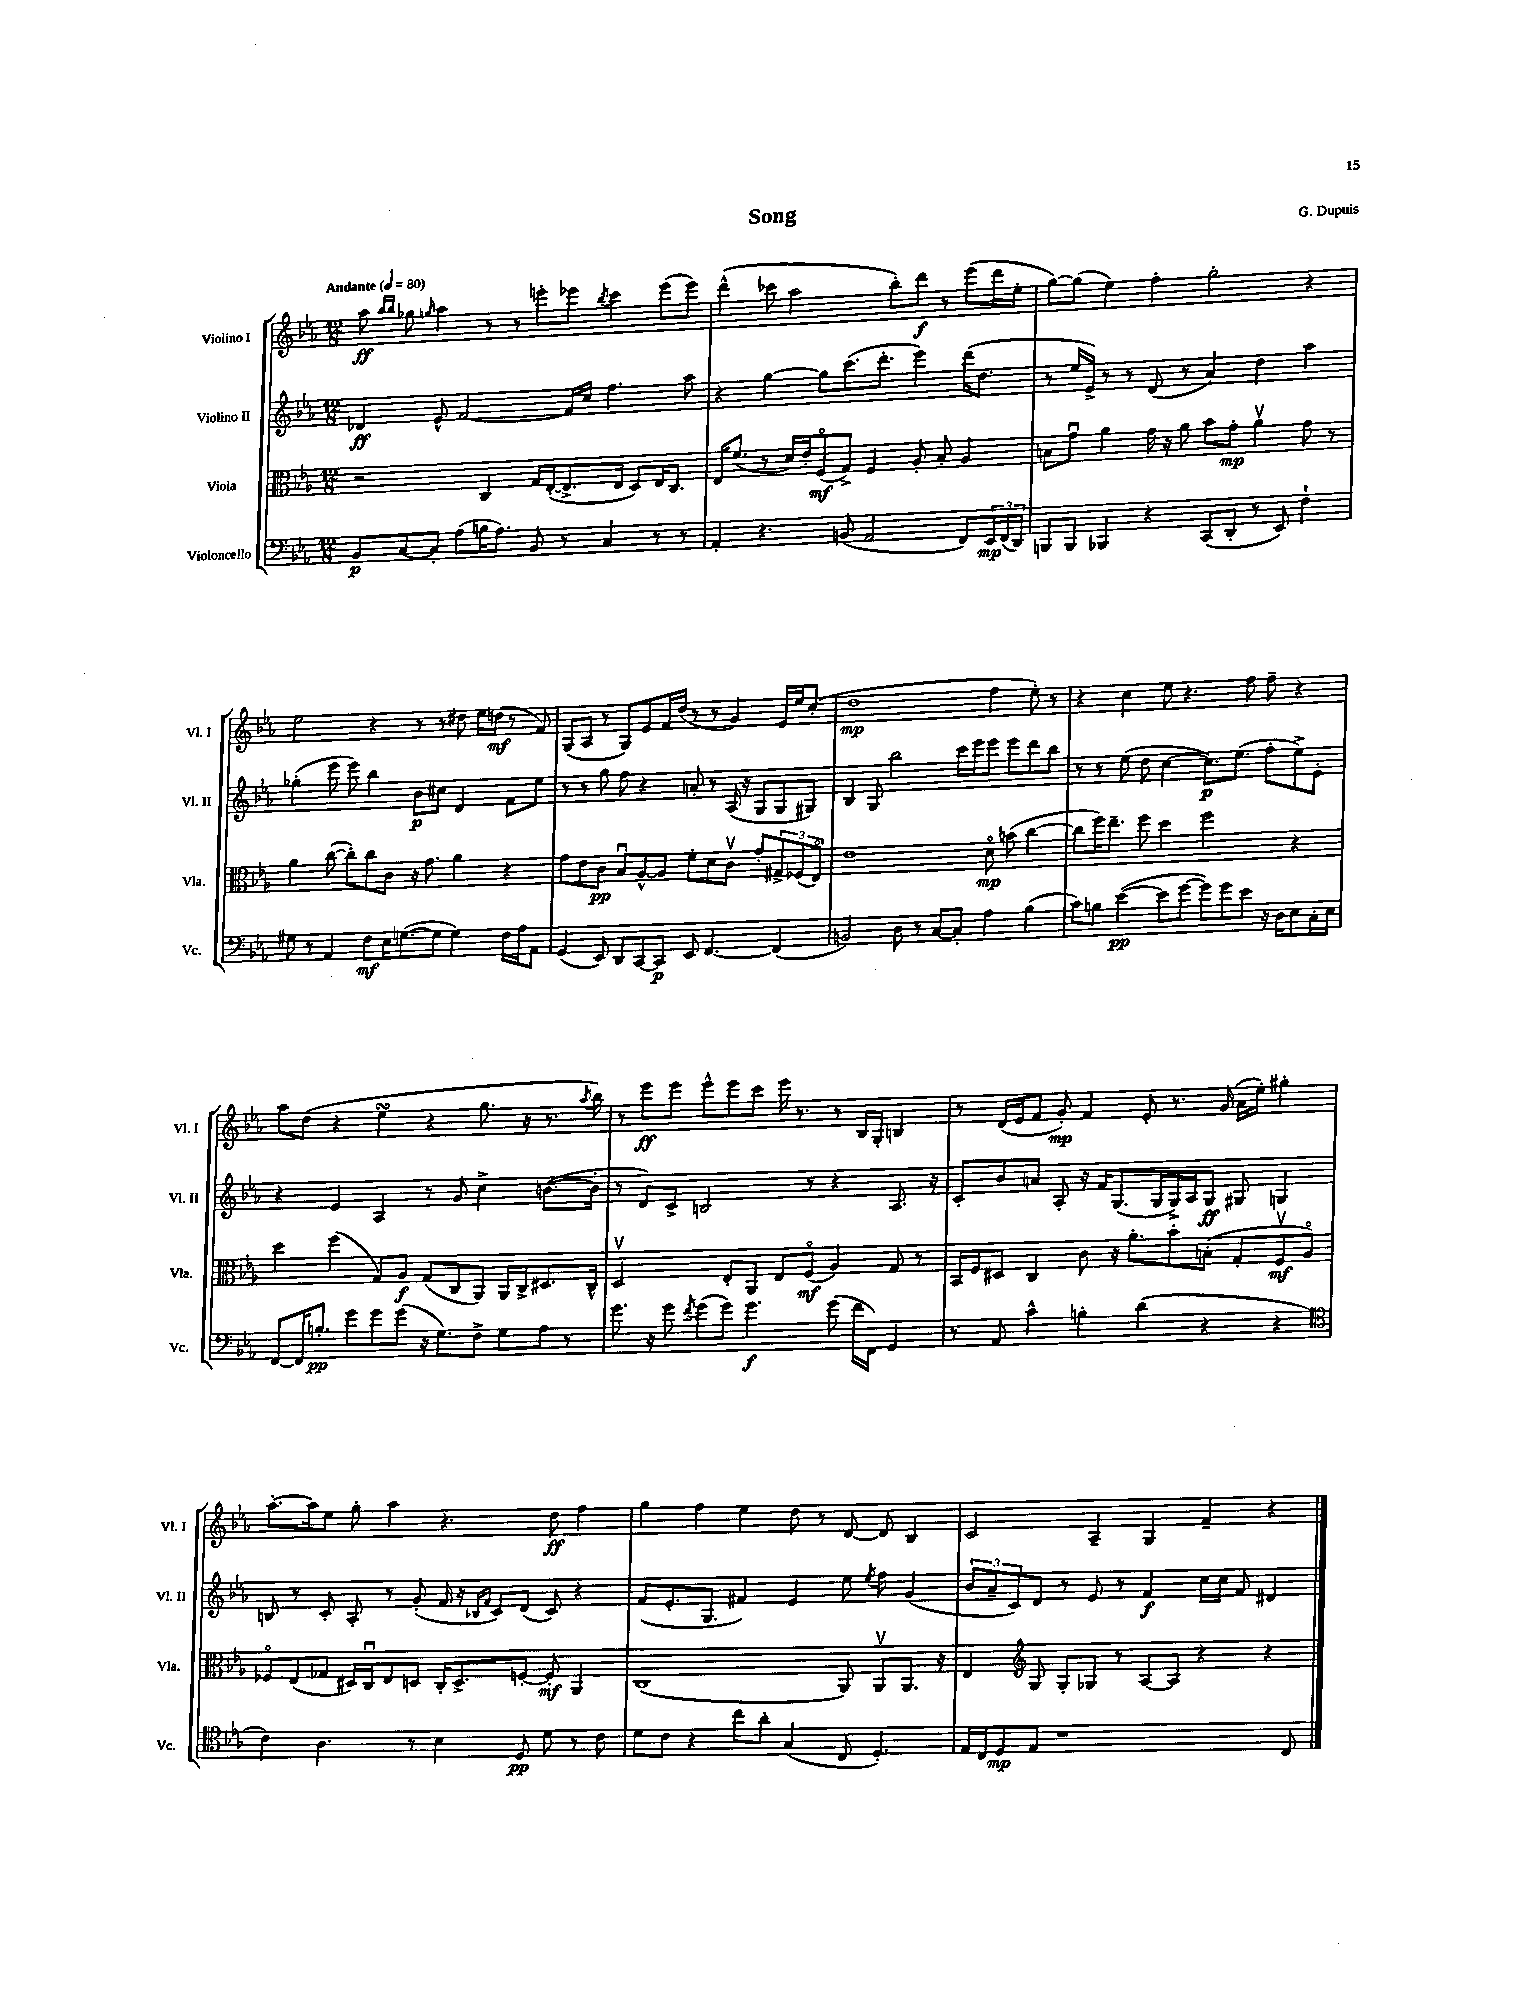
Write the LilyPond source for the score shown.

\header { title = "Song" composer = "G. Dupuis" }
<<
\new StaffGroup <<
\new Staff = "s0" \with { instrumentName = "Violino I" shortInstrumentName = "Vl. I" } {
    \clef treble \key ees \major \numericTimeSignature \time 12/8 \tempo "Andante" 4 = 80
    aes''8\ff \grace { bes''16 bes''16 } ges''8 \grace { g''16 } aes''4 r8 r8 e'''8-. ees'''8 \acciaccatura { bes''8 } c'''4 ees'''8( ees'''8) |
    d'''4-^( ces'''8 aes''2 bes''8-.) d'''8\f r8 ees'''8( d'''16 ees''16-. |
    g''8~) g''8( ees''4) f''4-. g''2-. r4 |
    ees''2 r4 r8 r8 dis''8 ees''16 d''16\mf( r8 f'8) |
    g8( aes8 r8 g8) ees'8 f'16 d''16( r8 r8 g'4) ees'16 ees''16 c''8-.( |
    d''1\mp f''4 ees''8-.) r8 |
    r4 c''4 ees''8 r4. f''8 f''8-- r4 |
    aes''8 d''8( r4 ees''4\turn r4 g''8. r16 r8. \acciaccatura { aes''8 } bes''16) |
    r8 ees'''8\ff ees'''8 ees'''8-^ ees'''8 c'''8 ees'''16 r8. r8 bes16 g16-. b4 |
    r8 d'16( ees'16 f'8 g'8-.\mp) f'4 ees'8-. r8. g'16( aes'16 ees''16-.) gis''4-. |
    aes''8.~-. aes''16 ees''8 g''8-. aes''4 r4. d''8\ff f''4 |
    g''4 f''4 ees''4 d''8 r8 d'8~ d'8 bes4 |
    c'2 aes4-- g4 f'4-- r4 \bar "|." |
}
\new Staff = "s1" \with { instrumentName = "Violino II" shortInstrumentName = "Vl. II" } {
    \clef treble \key ees \major \numericTimeSignature \time 12/8
    des'4\ff ees'8-^ f'2~ f'16 c''16 f''4. aes''8 |
    r4 g''4~ g''8 c'''8.( d'''8.-. ees'''4) d'''16( d''8. |
    r8 ees''16 ees'16->) r8 r8 d'8( r8 aes'4) d''4 aes''4 |
    ges''4-.( ees'''8 ees'''8) bes''4 bes'8\p cis''8 d'4 f'8 ees''8 |
    r8 r8 g''8 f''8 r4 a'8-. r8 aes16( r16 g8 g8 gis8) |
    bes4 g8 bes''2 c'''16 ees'''16 ees'''8 ees'''8 d'''8 bes''8 |
    r8 r8 ees''8( d''8 c''4~ c''8.\p) ees''8.( f''8-. ees''8->) ees'8-. |
    r4 ees'4 aes4 r8 g'8 c''4-> b'8.~( b'16-. |
    r8 d'8) c'8-> b2 r8 r4 aes8. r16 |
    c'8-. bes'8 a'8 aes8-. r16 f'16 g8.( g16 g16->) aes16 g8\ff gis8 g4 |
    b8 r8 c'8-. aes8-. r8 g'8-.( f'16 r16 \grace { bes16 f'16 } c'8) d'8( c'8) r4 |
    f'8( ees'8.-. g8. fis'4) ees'4 ees''8 \acciaccatura { ees''8 } f''8 g'4( |
    \tuplet 3/2 { bes'8 aes'8-- c'8) } d'8 r8 ees'8 r8 f'4\f c''16 c''16 f'8 dis'4 \bar "|." |
}
\new Staff = "s2" \with { instrumentName = "Viola" shortInstrumentName = "Vla." } {
    \clef alto \key ees \major \numericTimeSignature \time 12/8
    r2 c4 g16 ees16~-.( ees8.-> ees16 d8) ees16 c8. |
    ees16 f'8.( r8 d'16) ees'16-. f8\flageolet\mf( g8->) f4 aes8-. bes8-. aes4 |
    b8 g'8\downbow aes'4 g'16 r16 aes'8 bes'8 g'8-.\mp aes'4\upbow g'8 r8 |
    aes'4 c''8~( c''8-.) c''8 c'8 r16 g'8. aes'4 r4 |
    g'8 ees'8 c'8\pp bes8\downbow aes8~-^ aes8 f'8-. d'8 c'8\upbow g'8-. \tuplet 3/2 { gis8-> fes8( ees8\flageolet) } |
    ees'1 d'8\flageolet\mp b'8( c''4~ |
    c''8 f''16) ees''8.-- f''8 d''4 f''2 r4 |
    d''4 f''4( g8) aes8\f g8( c8 aes,8) aes,16 c16-> dis8. c16-^ |
    d2\upbow ees8-. aes,8 ees8 f8\flageolet\mf( aes4) g8 r8 |
    bes,16 f16 dis8 c4 c'8 r16 aes'8.-. bes'8-. b8-.( g8-. f8\upbow\mf aes8\flageolet) |
    fes8\flageolet ees8( ges8 dis16) c16\downbow ees8 d8 c16-. d8.-> f8~-. f8-.\mf aes,4 |
    c1( aes,8) aes,8\upbow aes,8. r16 |
    ees4 \clef treble g8 g8-. ges8 r8 aes8~ aes8 r4 r4 \bar "|." |
}
\new Staff = "s3" \with { instrumentName = "Violoncello" shortInstrumentName = "Vc." } {
    \clef bass \key ees \major \numericTimeSignature \time 12/8
    bes,8\p c8~ c8-. aes8( b16 aes8.) bes,8 r8 c4 r8 r8 |
    aes,4-. r4. b,8( aes,2 f,8) \tuplet 3/2 { ees,16\mp f,16( d,16) } |
    b,,8 b,,8 bes,,4 r4 c,8( d,8-. r8 ees,8) f4-! |
    gis8 r8 aes,4 f8\mf ees16 g8.~( g8 g4) f16 aes16 aes,8 |
    g,4( ees,8) d,8 c,8~ c,8\p ees,8 f,4.~ f,4( |
    b,2) d8 r8 c8~ c8-. aes4 bes4( |
    c'8) b8 ees'4~\pp( ees'8 g'8~ g'8) g'8 ees'8 r16 d16 ees8 c16-. ees16 |
    f,8~ f,16 b8.-.\pp g'8 g'8 g'8( r16 g8.) f8-> g8 aes8 r8 |
    g'8. r16 g'8 \acciaccatura { f'8 } g'8( g'8) g'4.\f g'8( f'16 f,16) g,4 |
    r8 aes,8 c'4-^ b4-. d'4( r4 r4 |
    \clef tenor c'4) aes4. r8 bes4 d8\pp d'8 r8 c'8 |
    d'8 c'8 r4 c''8 aes'8-. g4( c8 d4.-.) |
    ees16 c16 d8\mp ees8 r1 c8 \bar "|." |
}
>>
>>
\layout { \context { \Score \remove "Bar_number_engraver" } }
